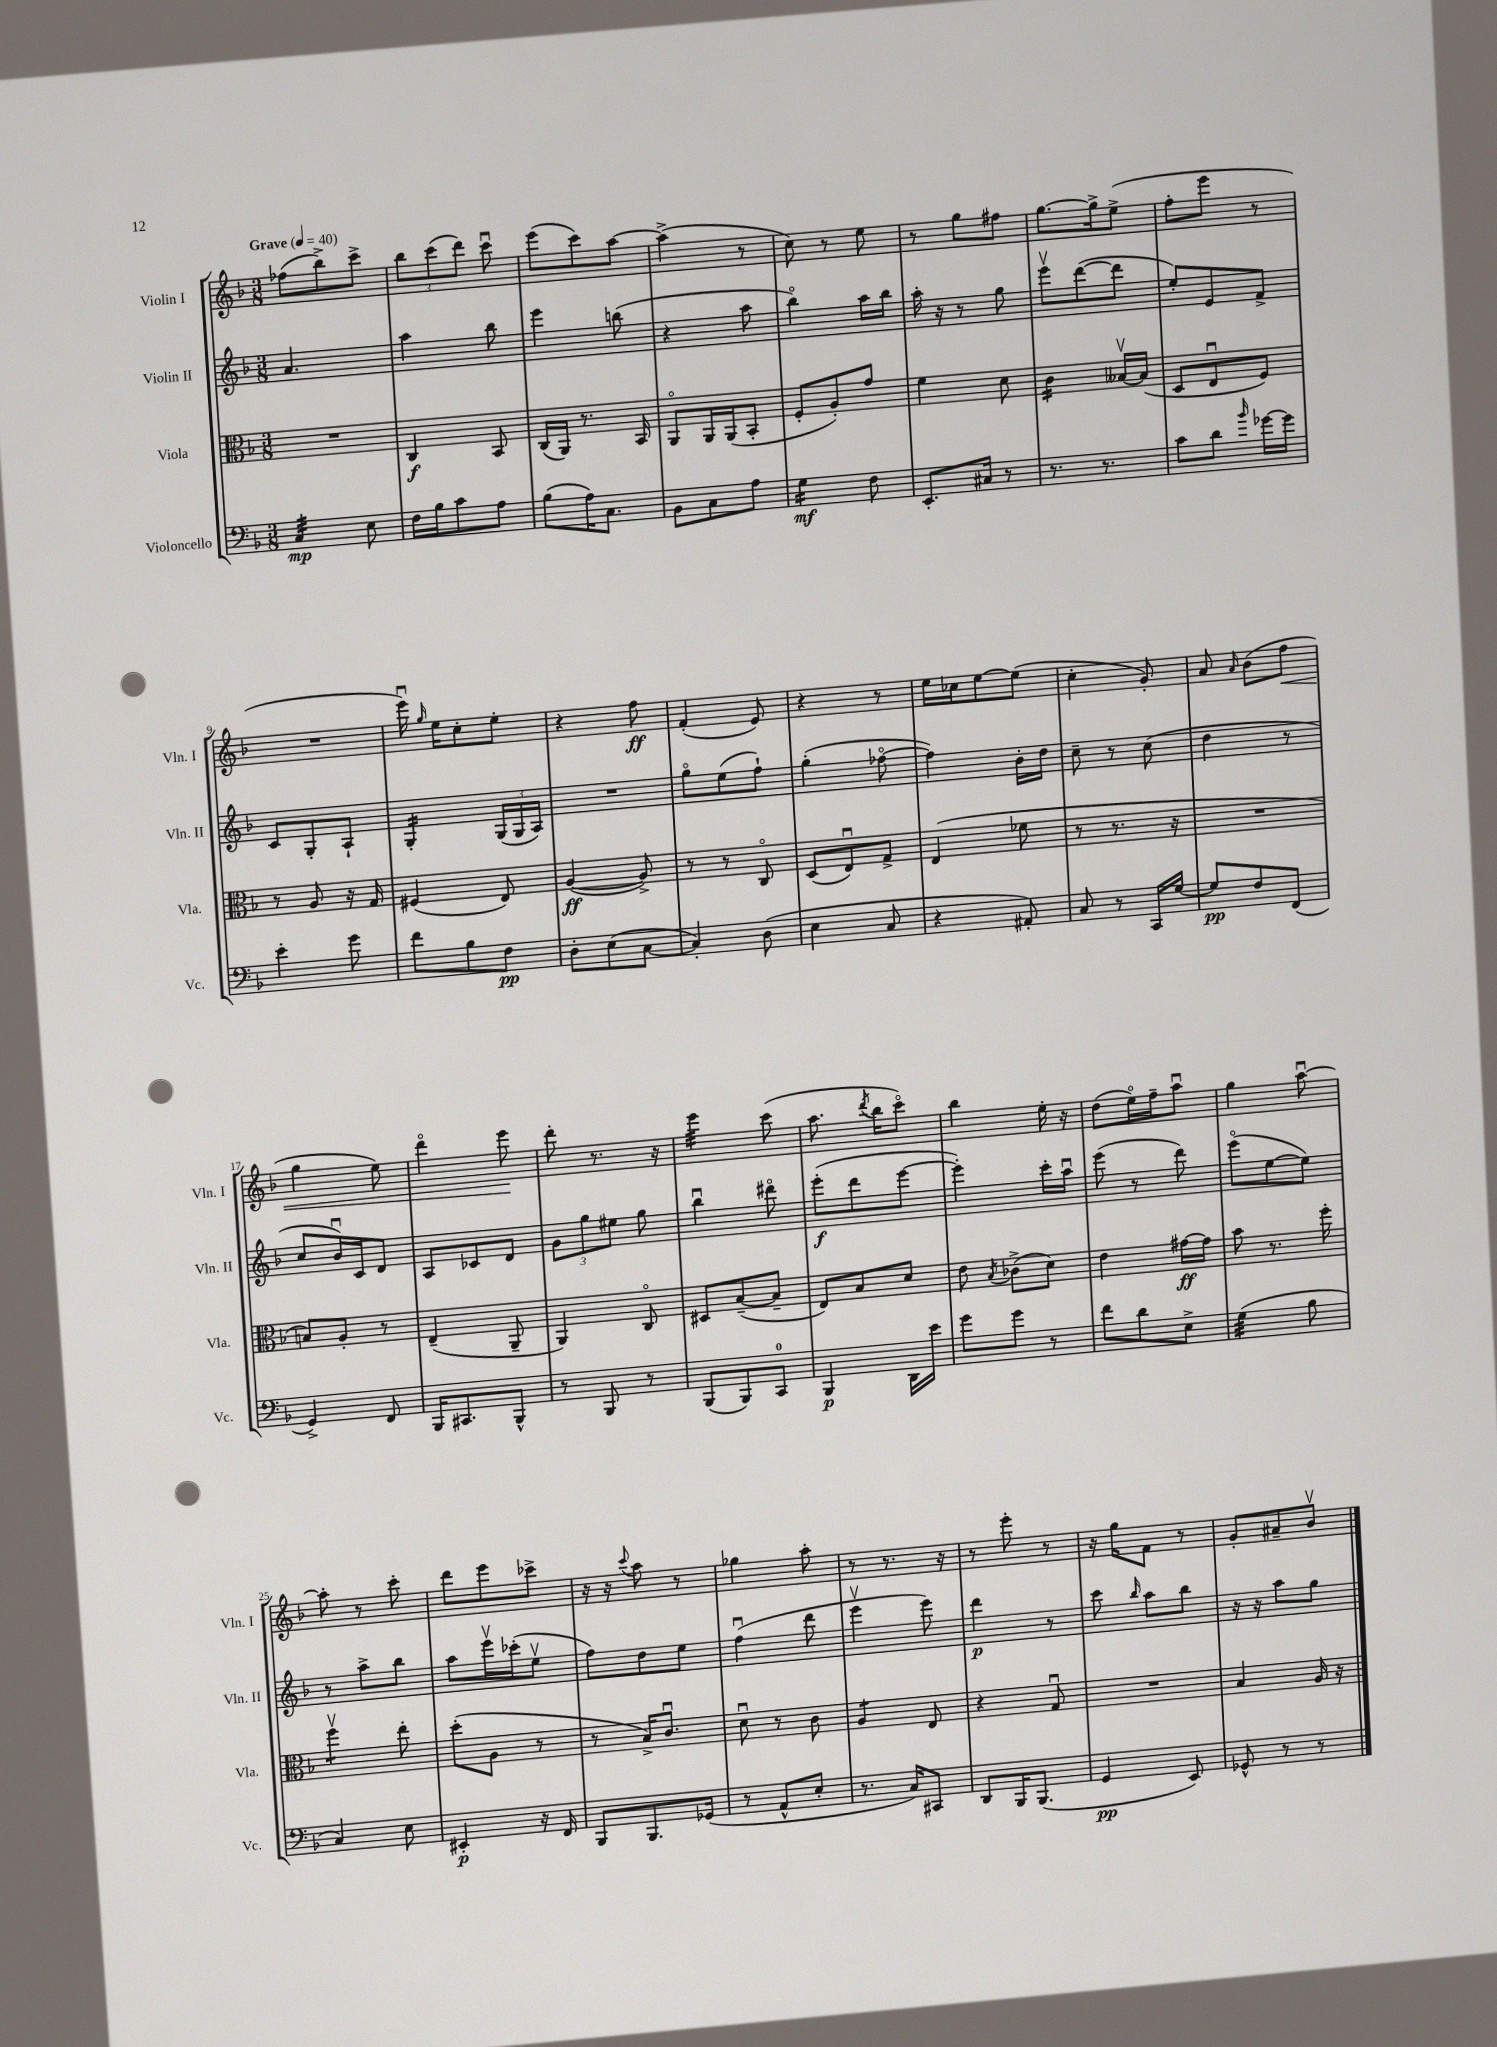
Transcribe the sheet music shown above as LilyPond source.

<<
\new StaffGroup <<
\new Staff = "s0" \with { instrumentName = "Violin I" shortInstrumentName = "Vln. I" } {
    \clef treble \key f \major \numericTimeSignature \time 3/8 \tempo "Grave" 4 = 40
    \autoBeamOff fes''8[( bes''8->) c'''8]-> |
    \tuplet 3/2 { bes''8[ c'''8( d'''8]) } c'''8\downbow |
    e'''8[( c'''8) a''8]~ |
    a''4->( r8 |
    c''8) r8 e''8 |
    r8 g''8[ fis''8] |
    g''8.[~ g''16-> e''8]->( |
    f''8[-. e'''8] r8 |
    R4. |
    e'''16\downbow) \grace { g''16 } e''16[ c''8-. e''8]-. |
    r4 f''8\ff |
    f'4-.( e'8) |
    r4 r8 |
    e''16[ ces''16 e''8~ e''8]( |
    c''4-. g'8-.) |
    a'8 \grace { a'16 } bes'8[( f''8]\< |
    g''4 e''8) |
    d'''4\flageolet e'''8\! |
    d'''8-. r8. r16 |
    e'''4:32 c'''8( |
    a''8. \acciaccatura { d'''8 } bes''16[ c'''8]\flageolet) |
    bes''4 e''16-. r16 |
    d''8[( e''16\flageolet) f''16-- a''8]\downbow |
    g''4 a''8~\downbow |
    a''8-. r8 c'''8-. |
    d'''8[ e'''8 ces'''8]-> |
    r16 r16 \appoggiatura { c'''8 } a''8 r8 |
    ges''4 a''8-. |
    r8 r8. r16 |
    r8 e'''8-. r8 |
    r16 g''16[ f'8] r8 |
    g'8[-. ais'8-- bes'8]\upbow \bar "|." |
}
\new Staff = "s1" \with { instrumentName = "Violin II" shortInstrumentName = "Vln. II" } {
    \clef treble \key f \major \numericTimeSignature \time 3/8
    \autoBeamOff a'4. |
    a''4 bes''8 |
    e'''4 b''8( |
    r4 a''8 |
    bes''4\flageolet) a''16[ bes''16] |
    a''16-. r16 r8 g''8 |
    e'''8[\upbow d'''8~( d'''8] |
    e''8[-.) e'8 f'8]-> |
    c'8[ g8-. a8]-! |
    g4:16-. \tuplet 3/2 { g16[( g16 a16]) } |
    R4. |
    g''8[\flageolet e''8( f''8]-!) |
    g''4-.( fes''8~\flageolet |
    fes''4) bes'16[-. d''16] |
    c''8-- r8 c''8( |
    d''4 r8 |
    c''8[ bes'16\downbow) c'16 d'8] |
    a8[ ces'8 d'8] |
    \tuplet 3/2 { g'8[ g''8 eis''8] } g''8 |
    bes''4\downbow dis'''8\flageolet |
    e'''8[-.\f( d'''8 e'''8]~ |
    e'''4-.) c'''16[-. a''16]\downbow |
    e'''8( r8 d'''8) |
    e'''8[\flageolet( e''8~ e''8]) |
    r8 a''8[-> bes''8] |
    a''8[ e'''16\upbow ces'''16-.( e''8]\upbow |
    f''8[) d''8 e''8] |
    f''4\downbow( d'''8 |
    e'''4\upbow e'''8) |
    d'''4\p r8 |
    c'''8 \grace { bes''16 } a''8[ bes''8] |
    r16 r16 a''8[ g''8] \bar "|." |
}
\new Staff = "s2" \with { instrumentName = "Viola" shortInstrumentName = "Vla." } {
    \clef alto \key f \major \numericTimeSignature \time 3/8
    \autoBeamOff R4. |
    c4\f bes,8 |
    c16[( a,16]) r8. bes,16 |
    a,8[\flageolet a,16 a,16( bes,8]-. |
    f8[-. a8-.) g'8] |
    f'4 d'8 |
    c'4:16 beses16[~\upbow beses16]( |
    d8[ e8\downbow f8]) |
    r8 a8 r16 g16 |
    fis4( e8) |
    a4~\ff( a8->) |
    r8 r8 c8\flageolet |
    d8[( e8\downbow) g8]-> |
    e4( fes'8 |
    r8 r8. r16 |
    R4. |
    b8[) a8]-. r8 |
    e4--( a,8-- |
    a,4) c8\flageolet |
    dis8[ bes8~--( bes8]-- |
    e8[) bes8 d'8] |
    e'8 \acciaccatura { bes8 } ces'8[->( d'8]) |
    e'4 gis'16[~\ff gis'16] |
    bes'8 r8. f''16-. |
    f''4:8\upbow e''8-. |
    d''8[-.( a8] r8 |
    r8 bes16[->) c'8.]\downbow |
    d'8\downbow r8 c'8 |
    a4:8 e8 |
    r4 g8\downbow |
    R4. |
    bes4 a16 r16 \bar "|." |
}
\new Staff = "s3" \with { instrumentName = "Violoncello" shortInstrumentName = "Vc." } {
    \clef bass \key f \major \numericTimeSignature \time 3/8
    \autoBeamOff c4:32\mp e8 |
    f16[ bes16 c'8 a8] |
    bes8[( a16) c8.] |
    bes,8[ c8 a8] |
    g4:16\mf f8 |
    e,8.[-. cis16] r8 |
    r8. r8. |
    c'8[ d'8] \grace { bes'16 } ges'16[~ ges'16] |
    e'4-. g'8 |
    f'8[ bes8 f8]\pp |
    d8[-. e8( c8]~ |
    c4-.) d8( |
    e4 c8 |
    r4 ais,8-.) |
    c8 r8 c,16[ g16]~ |
    g8[\pp f8 f,8]( |
    g,4->) f,8 |
    bes,,16[ cis,8. bes,,8]-^ |
    r8 bes,,8 r8 |
    bes,,8[( bes,,8) c,8]-0 |
    bes,,4\p d,16[ e'16] |
    g'8[ g'8] r8 |
    f'8[ d'8 e8]-> |
    g4:32( bes8 |
    c4) e8 |
    eis,4-.\p r16 f,16 |
    bes,,8[ bes,,8. ges,16]( |
    r8 a,8[-^ e8]-. |
    r8. c16[) cis,8] |
    d,8[ bes,,16 bes,,8.]( |
    g,4\pp e,8) |
    ges,8-^ r8 r8 \bar "|." |
}
>>
>>
